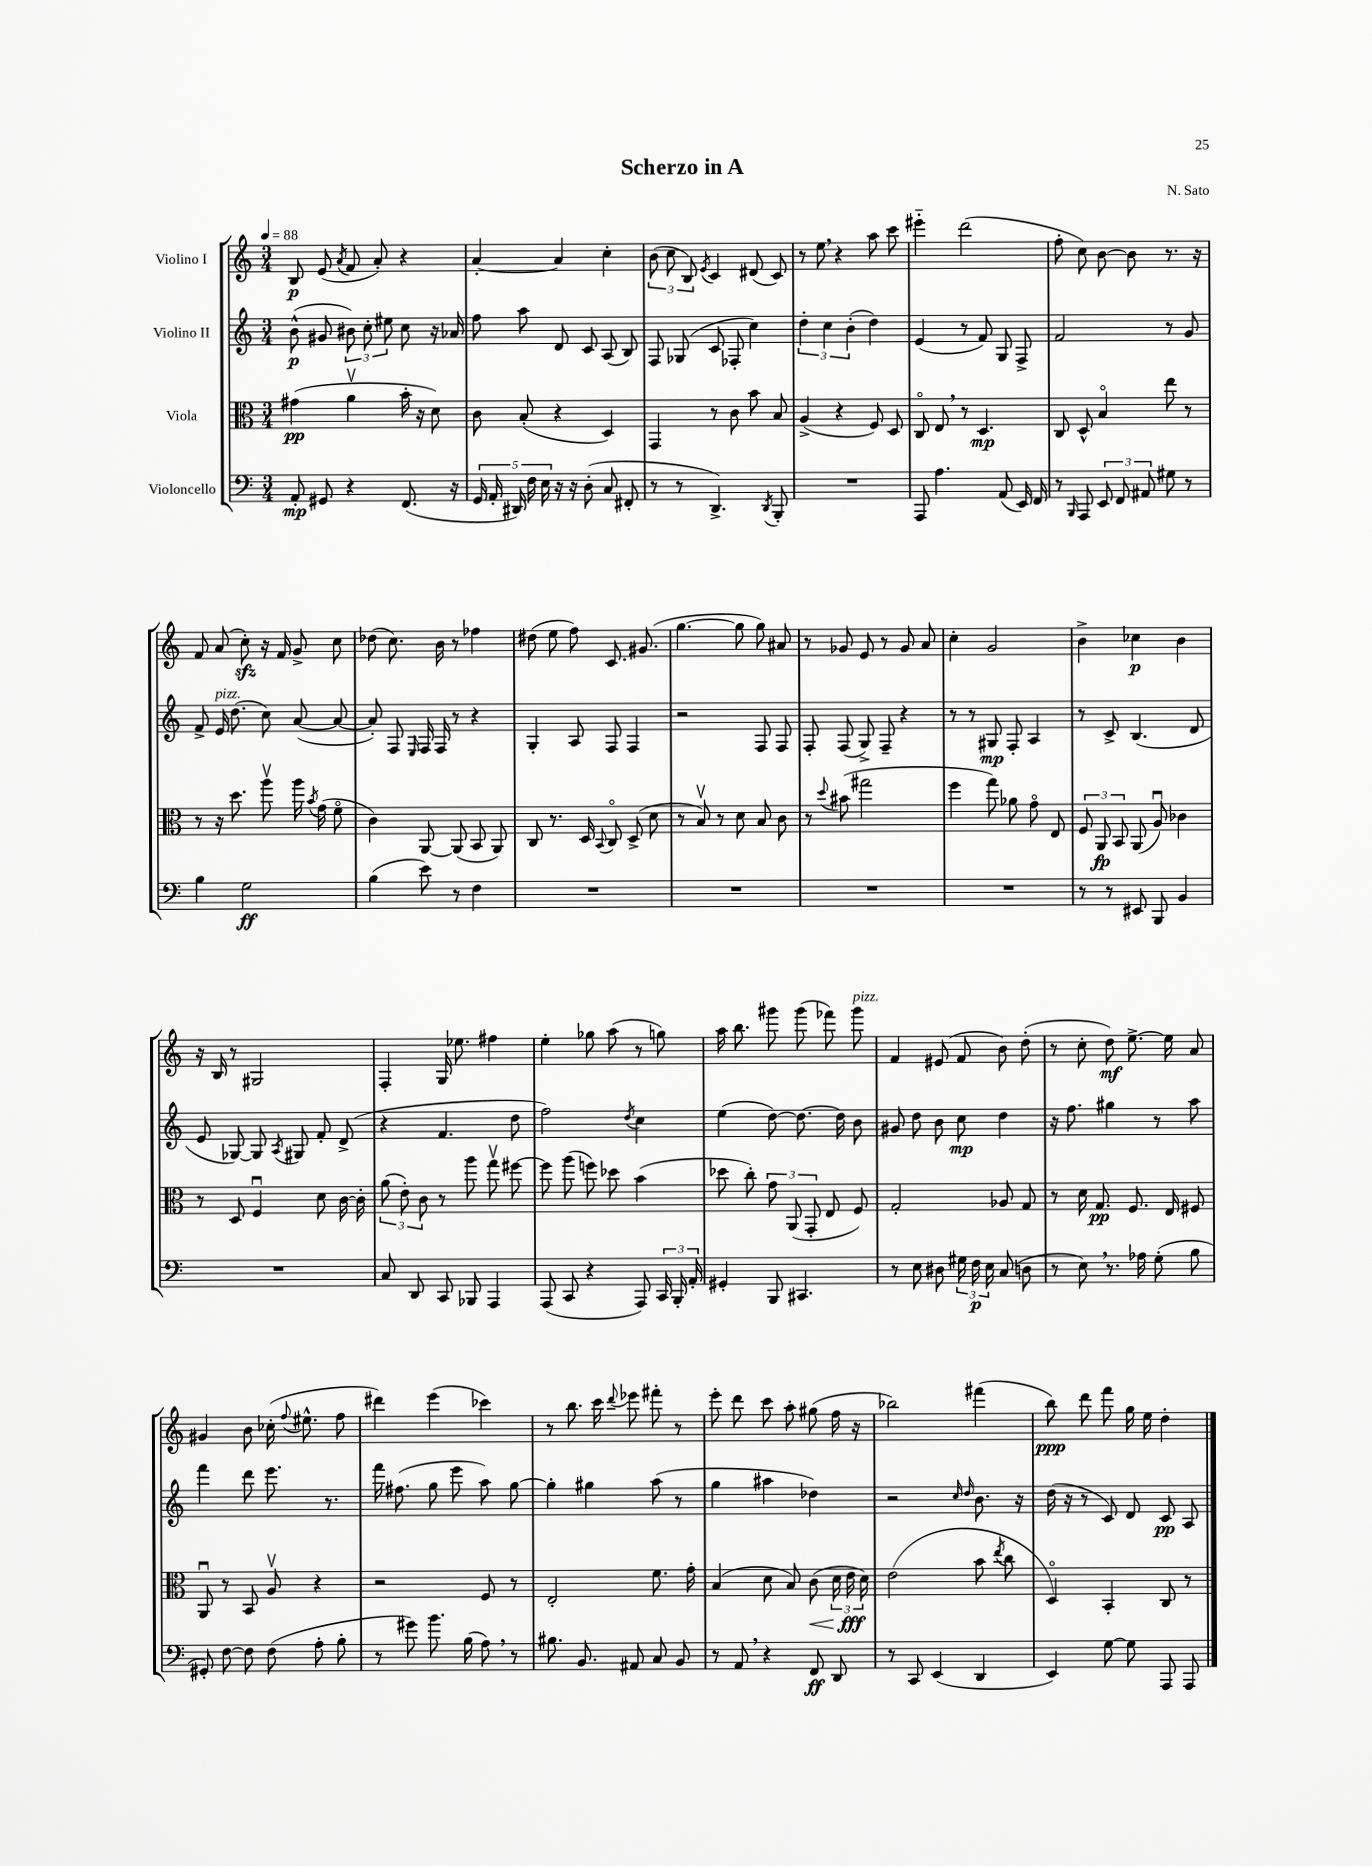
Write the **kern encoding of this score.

**kern	**kern	**kern	**kern
*staff4	*staff3	*staff2	*staff1
*clefF4	*clefC3	*clefG2	*clefG2
*k[]	*k[]	*k[]	*k[]
*M3/4	*M3/4	*M3/4	*M3/4
*MM88	*MM88	*MM88	*MM88
8AA'/	(4g#\	(8b^^\	8B/
8GG#/	.	8g#/	(8e/
.	.	.	8qa/
4r	4av\	12b#\)	8f/
.	.	12cc'\	.
.	.	.	8a'/)
.	.	12ee#\	.
(8.FF/	16b'\	8cc\	4r
.	16r	.	.
.	8d\)	16r	.
16r	.	16a-/	.
=	=	=	=
20GG/	8c\	8ff\	[4a'/
20AA'/	.	.	.
20DD#/)	.	.	.
.	(8B'/	8aa\	.
20F\	.	.	.
20E\	.	.	.
16r	4r	8d/	4a/]
16r	.	.	.
(8D'\	.	8c/	.
8C/	4D/)	(8A/	4cc'\
8FF#'/	.	8B/)	.
=	=	=	=
8r	4GG/	8F/	(12b\
.	.	.	12cc\
8r	.	(8G-/	.
.	.	.	12B/)
.	.	.	8qe/
4.DD^/)	8r	8c/	4c/
.	8c\	8F-'/	.
.	8b\	4cc\)	(8d#/
8qDD/	.	.	.
8BBB'/	8B/	.	8c/)
=	=	=	=
2.r	(4A^/	6dd'\	8r
.	.	.	8ee\
.	.	6cc\	.
.	4r	.	4r
.	.	(6b'\	.
.	8F/)	4dd\)	8aa\
.	8D/	.	8ccc\
=	=	=	=
8AAA/	8Co/	(4e/	4eee#'~\
4.A\	8E/	.	.
.	8r	8r	(2ddd\
.	4.D/	8f/)	.
(8AA/	.	8G/	.
16EE/)	.	8F^/	.
16FF/	.	.	.
=	=	=	=
8r	8C/	2f/	8ff'\
16qqBBB/	.	.	.
8AAA/	8D^^/	.	8cc\)
12EE/	4Bo/	.	[8b\
12FF/	.	.	.
.	.	.	8b\]
12AA#/	.	.	.
8G#\	8ee\	8r	8.r
8r	8r	8g/	.
.	.	.	16r
=	=	=	=
4B\	8r	8f^/	8f/
.	16r	16e/	(8a/
.	8.dd\	(8.dd\	.
2G\	.	.	8cc'\)
.	8aav\	8cc\)	16r
.	.	.	16f/
.	16aa\	([8a/	8g^/
.	8qb/	.	.
.	(16g\	.	.
.	8fo\	8a/_	8cc\
=	=	=	=
(4B\	4c\)	8a'/])	(8dd-\
.	.	8F/	8.cc\)
.	.	16qqE/	.
8e\)	[8AA/	16F/	.
.	.	16F/	16b\
8r	(8AA/]	8r	8r
4F\	8BB/	4r	4ff-\
.	8AA/)	.	.
=	=	=	=
2.r	8C/	4G'/	(8dd#\
.	8.r	.	8ee\
.	.	8A/	8ff\)
.	16D/	.	.
.	8qqBB/	.	.
.	8Co/	8F/	8.c/
.	(8D^/	4F/	.
.	.	.	(8.g#/
.	8d\	.	.
=	=	=	=
2.r	8r	2r	[4.gg\
.	8Bv/)	.	.
.	8r	.	.
.	8d\	.	8gg\]
.	8B/	8F/	8gg\)
.	8c\	8F/	8a#/
=	=	=	=
2.r	8r	8F'/	8r
.	8qqdd/	.	.
.	(8b#\	(8F/	8g-/
.	2gg#\	8G^/)	8e/
.	.	8F~/	8r
.	.	4r	8g-/
.	.	.	8a/
=	=	=	=
2.r	4ff\	8r	4cc'\
.	.	8r	.
.	8gg\)	8G#/	2g/
.	8a-\	8F'/	.
.	8go\	4A/	.
.	8E/	.	.
=	=	=	=
8r	12F/	8r	4b^\
.	12AA/	.	.
8r	.	8c^/	.
.	12BB/	.	.
8EE#/	(8AA/	(4.B/	4cc-\
8BBB/	8Au/)	.	.
4BB/	4c-\	.	4b\
.	.	8d/	.
=	=	=	=
2.r	8r	8e/	16r
.	.	.	16B/
.	8D/	[8G-/)	8r
.	4Fu/	8G-/]	2G#/
.	.	8qA/	.
.	.	8G#/	.
.	8d\	8f'/	.
.	[16c\	(8d^/	.
.	16c'\]	.	.
=	=	=	=
8C/	(12a\	4r	4F'/
.	12e'\)	.	.
8DD/	.	.	.
.	12c\	.	.
8CC/	8r	4.f/	16G/
.	.	.	8.ee-\
8BBB-/	8aa\	.	.
4AAA/	8ggv\	.	4ff#\
.	[8ff#\	8dd\	.
=	=	=	=
(8AAA/	8ff#\]	2ff\)	4ee'\
8CC/	(8aa\	.	.
4r	8ff\)	.	8gg-\
.	8dd-\	.	(8aa\
.	.	8qdd/	.
8AAA/)	(4b\	4cc\	8r
24CC/	.	.	8gg\)
24BBB'/	.	.	.
24AA'/	.	.	.
=	=	=	=
4GG#'/	8dd-\	(4ee\	16aa\
.	.	.	8.bb\
.	8cc'\)	.	.
8BBB/	12g\	[8dd\)	8ggg#\
.	(12AA/	.	.
4.CC#/	.	8.dd\_	(8ggg#\
.	12GG'/	.	.
.	8E/	.	8fff-\)
.	.	16dd\]	.
.	8F/)	8b\	8ggg#\
=	=	=	=
8r	2G'/	8g#/	4f/
8E\	.	8dd\	.
8D#\	.	8b\	(8e#/
24G#\	.	8cc\	8f/
24F\	.	.	.
24E\	.	.	.
(8C/	8A-/	4dd\	8b\)
8D\	8G/	.	(8dd'\
=	=	=	=
8r	8r	16r	8r
.	.	8.ff\	.
8E\)	16d\	.	8cc'\
.	8.G/	.	.
8.r	.	4gg#\	8dd\)
.	8.F/	.	[8.ee^\
16A-\	.	.	.
(8G'\	.	8r	.
.	16E/	.	16ee\]
8B\	8F#/	8aa\	8a/
=	=	=	=
8GG#'/)	8AAu/	4fff\	4g#/
[8F\	8r	.	.
8F\]	8BB/	8ddd\	8b\
(8F\	8Av/	8.eee\	(16cc-'\
.	.	.	8qqff/
.	.	.	8.ee#^^\
8A'\	4r	.	.
.	.	8.r	.
8B'\	.	.	8ff\
=	=	=	=
8r	2r	16fff\	4ddd#\)
.	.	(8.ff#\	.
8g#\)	.	.	.
8.b\	.	8gg\	(4eee\
.	.	8eee\	.
(16B\	.	.	.
8A\)	8F/	8aa\)	4ccc-\)
8r	8r	[8gg\	.
=	=	=	=
8.B#\	2E'/	4gg'\]	8r
.	.	.	8.bb\
8.BB/	.	.	.
.	.	4gg#\	.
.	.	.	16ccc\
.	.	.	8qqddd/
8AA#/	.	.	8eee-\
8C/	8.f\	(8aa\	8fff#'\
8BB/	.	8r	8r
.	16g'\	.	.
=	=	=	=
8r	(4B/	4gg\	8eee'\
8AA/	.	.	8ddd\
4r	8d\	4aa#\	8ccc\
.	8B/)	.	8aa'\
8FF/	(8c\	4dd-\)	(8gg#\
8DD/	24d\	.	16ff\
.	24e\	.	.
.	.	.	16r
.	24d\)	.	.
=	=	=	=
8r	(2e\	2r	2bb-\)
8CC/	.	.	.
(4EE/	.	.	.
.	.	16qqcc/	.
.	.	16qqdd/	.
4DD/	8b\	8.b\	(4fff#\
.	8qee/	.	.
.	8cc\	.	.
.	.	16r	.
=	=	=	=
4EE/)	4Do/)	(16dd\	8bb\)
.	.	16r	.
.	.	8r	8ddd\
[8G\	4BB'/	8c/)	8fff\
8G\]	.	8d/	16gg\
.	.	.	16ee\
8AAA/	8C/	8c/	4dd'\
8AAA/	8r	8A/	.
==	==	==	==
*-	*-	*-	*-
